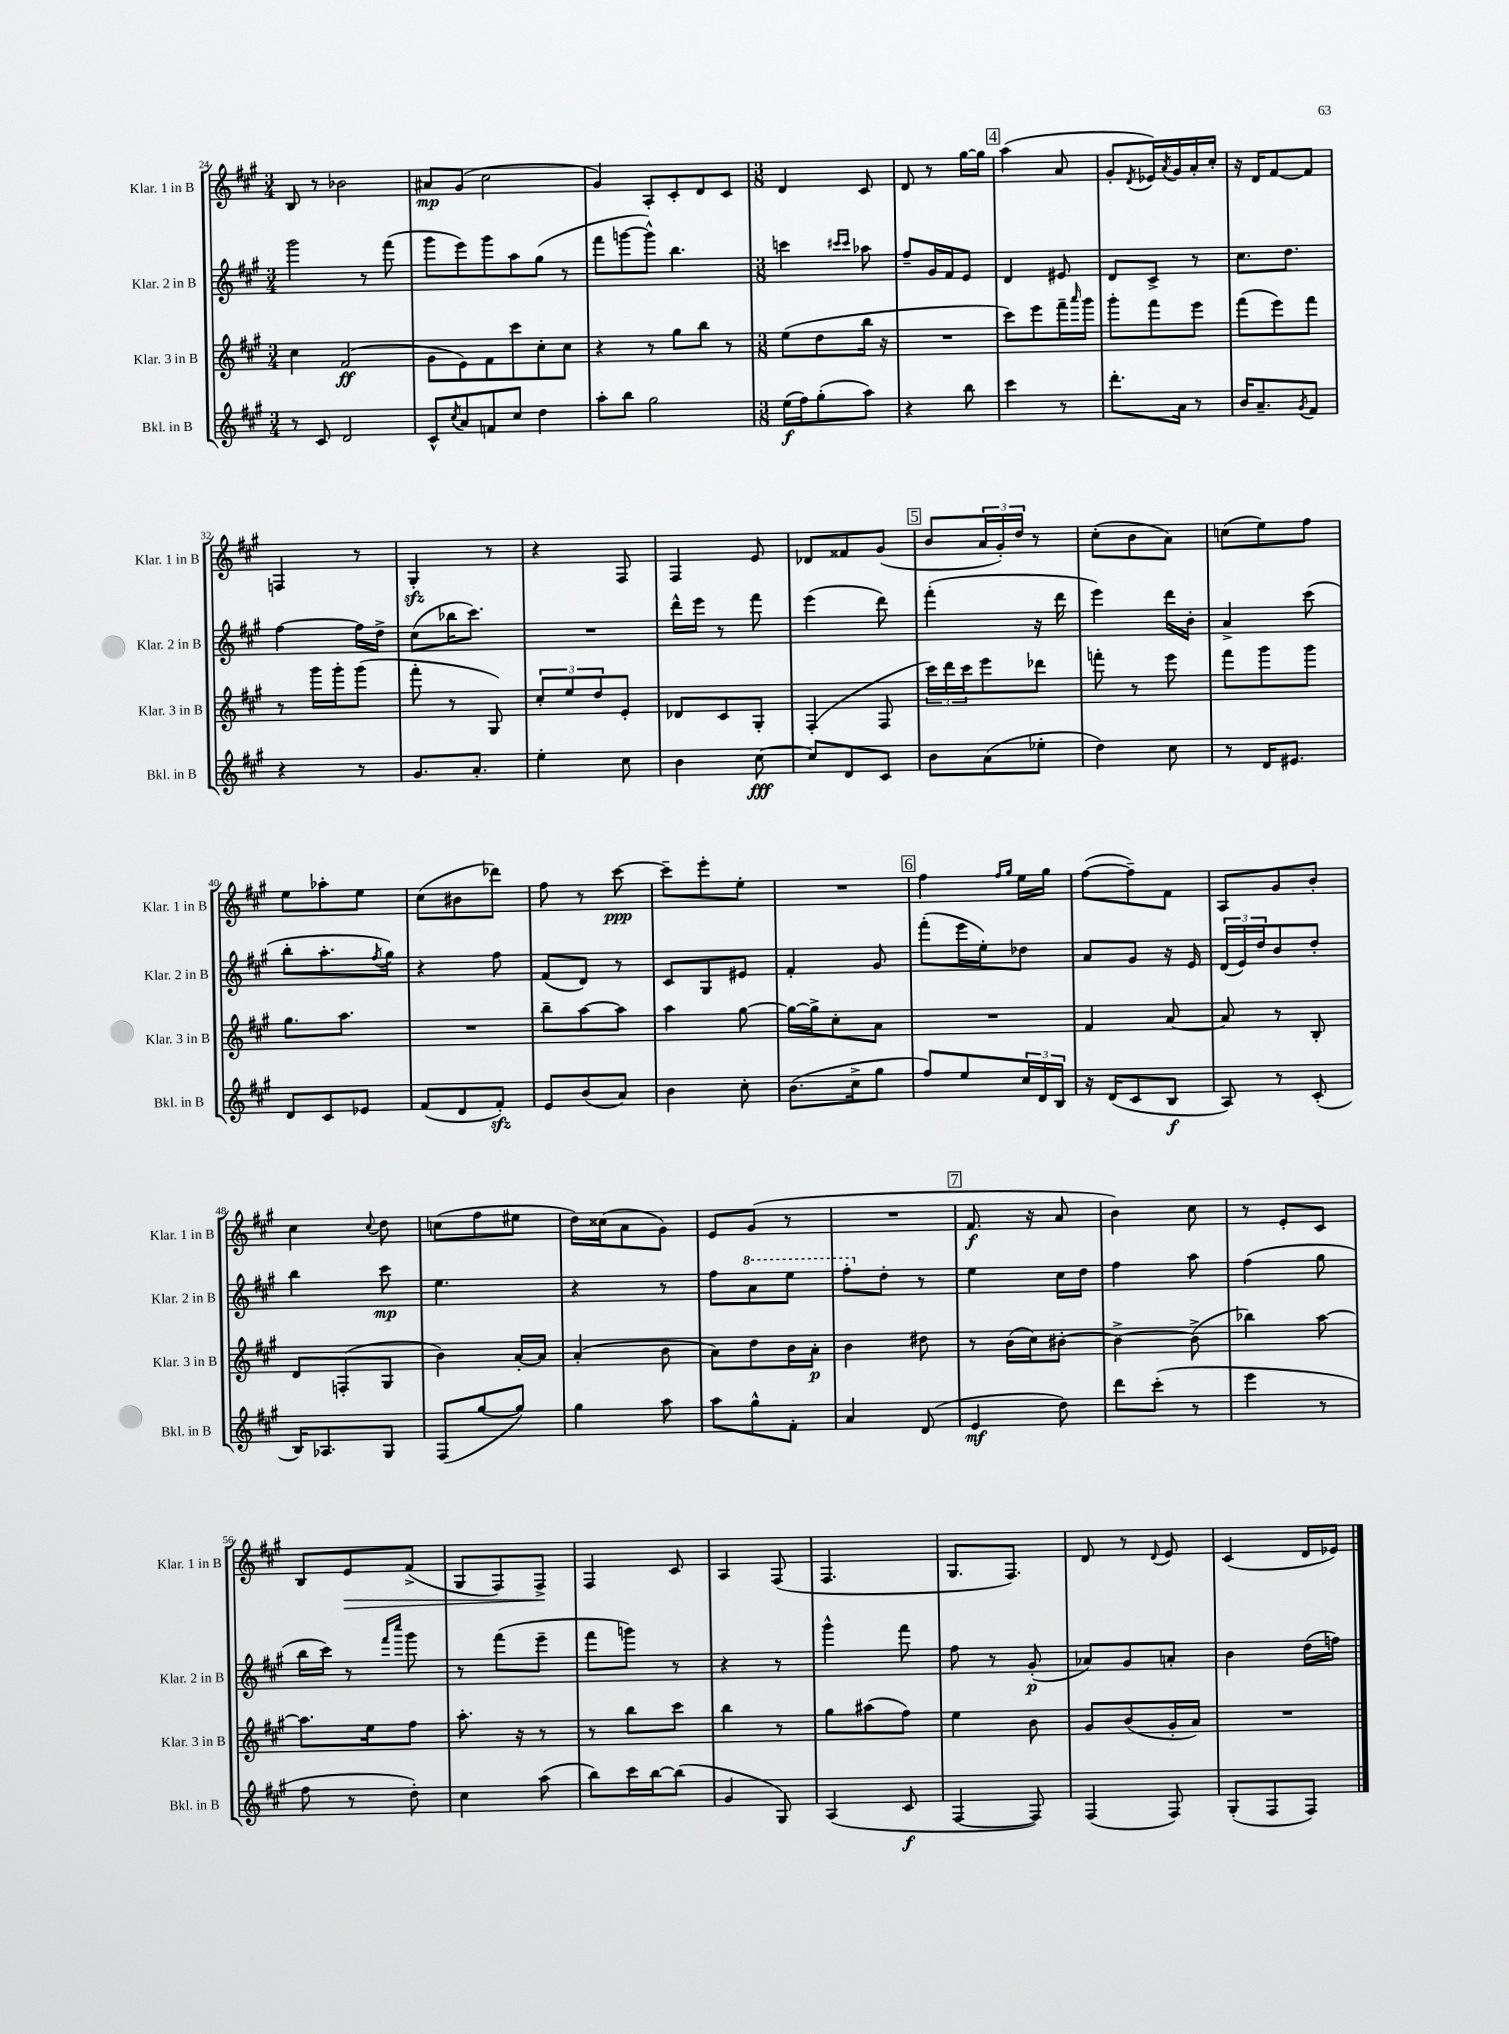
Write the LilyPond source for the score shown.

<<
\new StaffGroup <<
\new Staff = "s0" \with { instrumentName = "Klar. 1 in B" shortInstrumentName = "Klar. 1 in B" } {
    \clef treble \key a \major \numericTimeSignature \time 3/4
    b8 r8 bes'2 |
    ais'8\mp gis'8( cis''2 |
    gis'4) a8-. cis'8-. d'8 cis'8 |
    \numericTimeSignature \time 3/8 d'4 cis'8 |
    d'8 r8 gis''16~ gis''16 |
    \mark \markup { \box "4" } a''4( a'8 |
    gis'8-. \acciaccatura { d'8 } ees'16) \acciaccatura { a'8 } gis'16 a'16-. cis''16-. |
    r16 d'16 fis'8~ fis'8 |
    f4 r8 |
    gis4-.\sfz r8 |
    r4 fis8 |
    fis4 e'8 |
    des'8 fisis'8 gis'8( |
    \mark \markup { \box "5" } b'8 \tuplet 3/2 { a'16 gis'16-.) d''16 } r8 |
    cis''8-.( b'8 a'8) |
    c''8( e''8) fis''8 |
    e''8 aes''8-. e''8 |
    cis''8( bis'8 des'''8) |
    fis''8 r8 cis'''8~\ppp |
    cis'''8-- e'''8-. e''8-. |
    R4. |
    \mark \markup { \box "6" } fis''4 \grace { fis''16 gis''16 } e''16 gis''16 |
    fis''8~( fis''8--) fis'8 |
    a8 gis'8 b'8-. |
    cis''4 \appoggiatura { cis''8 } d''8 |
    c''8( fis''8 eis''8 |
    d''16) cisis''16( a'8 gis'8) |
    e'8 gis'8( r8 |
    R4. |
    \mark \markup { \box "7" } fis'8.\f r16 a'8 |
    b'4) cis''8 |
    r8 e'8-. cis'8 |
    b8 e'8\> fis'8->( |
    gis8 fis8) fis8->\! |
    fis4 cis'8 |
    a4 fis8( |
    fis4. |
    gis8. fis8.) |
    d'8 r8 \appoggiatura { d'8 } e'8 |
    cis'4( d'16 ees'16) \bar "|." |
}
\new Staff = "s1" \with { instrumentName = "Klar. 2 in B" shortInstrumentName = "Klar. 2 in B" } {
    \clef treble \key a \major \numericTimeSignature \time 3/4
    gis'''2 r8 fis'''8( |
    gis'''8 e'''8) gis'''8 a''8 gis''8( r8 |
    fis'''8 g'''8~ g'''8-^) b''4. |
    \numericTimeSignature \time 3/8 c'''4 \grace { cis'''16 cis'''16 } aes''8 |
    fis''8-- gis'16 fis'16 e'8 |
    \mark \markup { \box "4" } d'4 eis'8 |
    d'8 cis'8-> r8 |
    cis''8. d''8. |
    fis''4~ fis''16 d''16-> |
    cis''8( bes''16 cis'''8.) |
    R4. |
    d'''16-^ e'''16 r8 fis'''8 |
    e'''4( d'''8) |
    \mark \markup { \box "5" } fis'''4-.( r16 d'''16 |
    e'''4) d'''16 b'16-. |
    a'4-> cis'''8( |
    b''8-. a''8.-. \acciaccatura { fis''8 } gis''16) |
    r4 fis''8 |
    fis'8( d'8) r8 |
    cis'8 gis8 eis'8 |
    fis'4-. gis'8 |
    \mark \markup { \box "6" } fis'''8-.( e'''16 e''16-.) des''8 |
    a'8 gis'8 r16 e'16 |
    \tuplet 3/2 { d'16( e'16) d''16 } b'8 d''8-. |
    b''4 cis'''8\mp |
    e''4. |
    r4 r8 |
    fis''8 \ottava #1 a''8 e'''8 |
    fis'''8-. \ottava #0 d''8-. r8 |
    \mark \markup { \box "7" } e''4 cis''16 d''16 |
    fis''4 a''8 |
    fis''4( gis''8 |
    b''16 cis'''16) r8 \grace { fis'''16 cis''''16 } gis'''8 |
    r8 fis'''8( e'''8-- |
    fis'''8 g'''8) r8 |
    r4 r8 |
    gis'''4-^ fis'''8 |
    fis''8 r8 gis'8-.\p( |
    aes'8) gis'8 a'8-. |
    b'4 d''16( f''16) \bar "|." |
}
\new Staff = "s2" \with { instrumentName = "Klar. 3 in B" shortInstrumentName = "Klar. 3 in B" } {
    \clef treble \key a \major \numericTimeSignature \time 3/4
    cis''4 fis'2\ff( |
    gis'8 e'8) fis'8 cis'''8 cis''8-. cis''8 |
    r4 r8 gis''8 b''8 r8 |
    \numericTimeSignature \time 3/8 e''8( d''8 b''16 r16 |
    R4. |
    \mark \markup { \box "4" } cis'''8) e'''8 fis'''16-- \grace { a'''16 } gis'''16 |
    gis'''8-. fis'''8 e'''8 |
    fis'''8( e'''8) fis'''8 |
    r8 gis'''16 gis'''16-. gis'''8( |
    fis'''8-. r8 gis8) |
    \tuplet 3/2 { cis''8-. e''8 d''8 } e'8-. |
    des'8 cis'8 gis8-. |
    fis4-.( fis8 |
    \mark \markup { \box "5" } \tuplet 3/2 { cis'''16) d'''16 cis'''16 } e'''8 des'''8 |
    f'''8-. r8 e'''8 |
    fis'''8 gis'''8 gis'''8 |
    gis''8. a''8. |
    R4. |
    b''8-- a''8~ a''8 |
    a''4 gis''8~ |
    gis''16~ gis''16-> cis''8-. a'8 |
    \mark \markup { \box "6" } R4. |
    fis'4 a'8~ |
    a'8 r8 b8-. |
    d'8 f8-.( gis8 |
    b'4) a'16~-. a'16 |
    a'4-.( b'8 |
    a'8) d''8 b'16 a'16-.\p |
    b'4 dis''8 |
    \mark \markup { \box "7" } r8 b'16( cis''16) bis'8~-. |
    bis'4~-> bis'8->( |
    bes''4) a''8~ |
    a''8. e''16 fis''8 |
    a''8.-. r16 r8 |
    r8 b''8 cis'''8 |
    b''4 r8 |
    gis''8 ais''8( fis''8) |
    e''4 b'8 |
    gis'8 b'8( gis'16-. a'16) |
    R4. \bar "|." |
}
\new Staff = "s3" \with { instrumentName = "Bkl. in B" shortInstrumentName = "Bkl. in B" } {
    \clef treble \key a \major \numericTimeSignature \time 3/4
    r8 cis'8 d'2 |
    cis'8-^ \acciaccatura { cis''8 } a'8 f'8 cis''8 d''4 |
    a''8-. b''8 gis''2 |
    \numericTimeSignature \time 3/8 e''16\f( fis''16) gis''8-.( a''8) |
    r4 b''8 |
    \mark \markup { \box "4" } cis'''4 r8 |
    d'''8.-. a'16 r8 |
    b'16 a'8.-- \acciaccatura { gis'8 } fis'8 |
    r4 r8 |
    gis'8. a'8.-. |
    e''4-. cis''8 |
    b'4 cis''8~\fff |
    cis''8 d'8 cis'8 |
    \mark \markup { \box "5" } b'8 a'8( ees''8-. |
    d''4) cis''8 |
    r8 d'16 eis'8. |
    d'8 cis'8 ees'8 |
    fis'8( d'8 fis'8-.\sfz) |
    e'8 b'8( a'8) |
    b'4 cis''8-. |
    b'8.( cis''16-> gis''8 |
    \mark \markup { \box "6" } fis''8) e''8 \tuplet 3/2 { cis''16 d'16 b16 } |
    r16 d'16( cis'8 b8\f |
    a8) r8 cis'8-.( |
    b16) aes8. gis8 |
    fis8( gis''8~ gis''8) |
    gis''4 a''8 |
    a''8 gis''8-^ fis'8-. |
    a'4 d'8( |
    \mark \markup { \box "7" } e'4\mf d''8) |
    d'''8 cis'''8-.( r8 |
    e'''4 r8 |
    fis''8 r8 d''8-.) |
    cis''4 a''8( |
    b''8) cis'''16 b''16~ b''8( |
    gis'4 gis8) |
    a4( cis'8\f |
    fis4~ fis8) |
    fis4( fis8) |
    gis8-.( fis8 fis8) \bar "|." |
}
>>
>>
\layout { \context { \Score currentBarNumber = #24 } }
